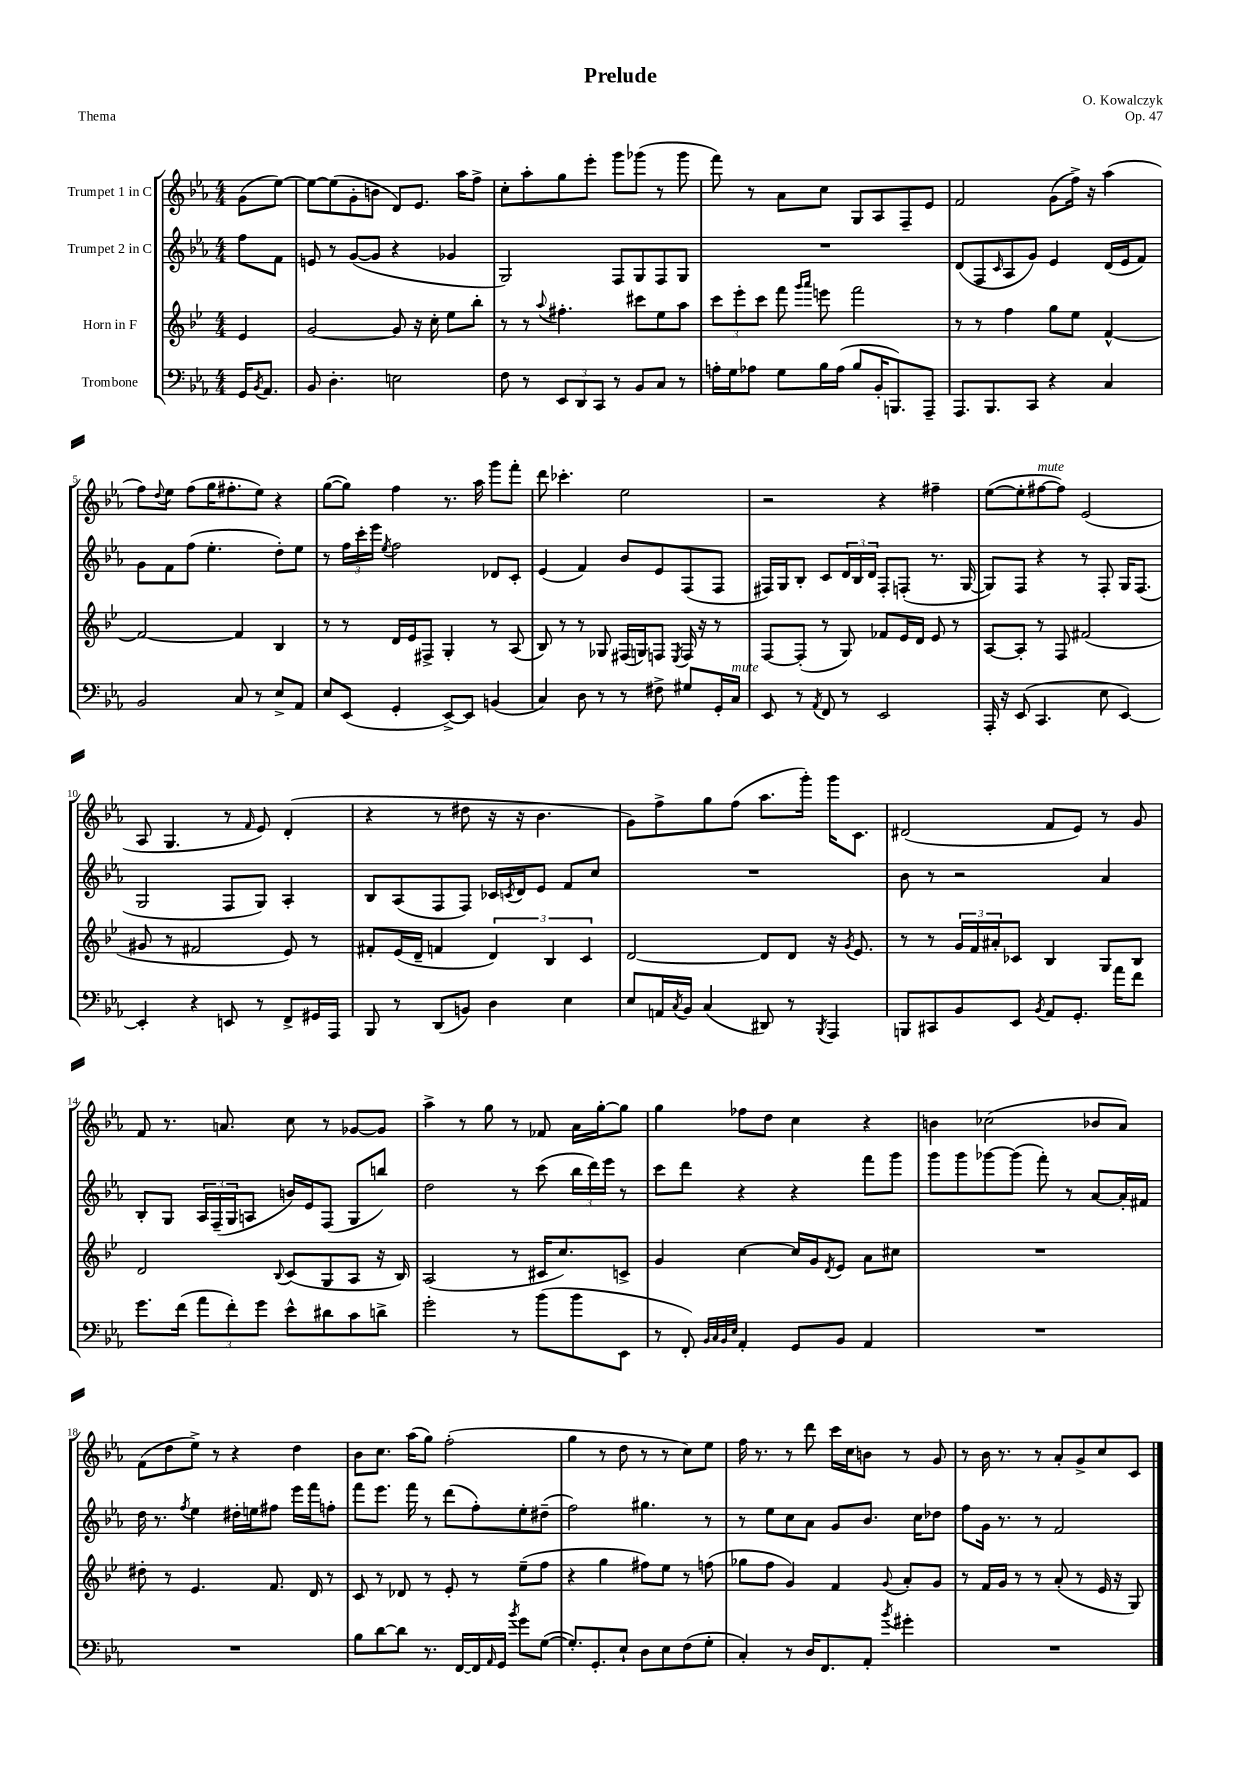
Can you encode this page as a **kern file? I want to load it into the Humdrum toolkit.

**kern	**kern	**kern	**kern
*staff4	*staff3	*staff2	*staff1
*clefF4	*clefG2	*clefG2	*clefG2
*k[b-e-a-]	*k[b-e-]	*k[b-e-a-]	*k[b-e-a-]
*M4/4	*M4/4	*M4/4	*M4/4
16GG	4e-	8ff	(8g
8qBB-	.	.	.
8.AA-	.	.	.
.	.	8f	[8ee-)
=	=	=	=
8BB-	[2g	8e	8ee-_
4.D'	.	8r	(8ee-]
.	.	([8g	8g'
.	.	8g]	8b
2E	8g]	4r	8d)
.	16r	.	8.e-
.	16cc'	.	.
.	8ee-	4g-	.
.	.	.	16aa-
.	8bb-'	.	8ff^
=	=	=	=
8F	8r	2G)	8cc'
8r	8r	.	8aa-'
.	8qqaa	.	.
12EE-	4.ff#'	.	8gg
12DD	.	.	.
.	.	.	8eee-'
12CC	.	.	.
8r	.	8F	8ggg
8BB-	8ccc#	8G	(8ggg-
8C	8ee-	8F	8r
8r	8aa	8G	8ggg-
=	=	=	=
16A'	12ccc	1r	8fff)
16G	.	.	.
.	12eee-'	.	.
8A-	.	.	8r
.	12ccc	.	.
8G	8fff	.	8a-
.	16qqggg	.	.
.	16qqaaa	.	.
16B-	8eee	.	8cc
(16A-	.	.	.
8B-	2fff	.	8G
16BB-'	.	.	8A-
8.BBB)	.	.	.
.	.	.	8F~
8AAA-~	.	.	8e-
=	=	=	=
8.AAA-	8r	(8d	2f
.	8r	8F	.
8.BBB-	.	.	.
.	.	16qqc	.
.	4ff	8A-	.
8CC	.	8g)	.
4r	8gg	4e-	(8g
.	8ee-	.	16ff^)
.	.	.	16r
4C	[4f^^	(16d	(4aa-
.	.	16e-	.
.	.	8f)	.
=	=	=	=
2BB-	2f_	8g	8ff)
.	.	.	8qqdd
.	.	8f	8ee-
.	.	(8ff	(8ff
.	.	4.ee-'	16gg
.	.	.	8.ff#'
8C	4f]	.	.
8r	.	.	8ee-)
8E-^	4B-	8dd')	4r
8AA-	.	8ee-	.
=	=	=	=
8E-	8r	8r	([8gg
(8EE-	8r	24ff	8gg])
.	.	24ccc'	.
.	.	24eee-	.
.	.	8qee-	.
4GG'	16d	2ff	4ff
.	16e-	.	.
.	8F#^	.	.
[8EE-^)	4G'	.	8.r
8EE-]	.	.	.
.	.	.	16aa-
(4BB	8r	8d-	8ggg
.	(8A	8c'	8fff'
=	=	=	=
4C)	8B-)	(4e-	8ddd
.	8r	.	4.ccc-'
8D	8r	4f)	.
8r	8G-	.	.
8r	(16F#	8b-	2ee-
.	16G)	.	.
8F#^	8F	8e-	.
.	8qE-	.	.
8G#	16F	(8F	.
.	16r	.	.
16GG'	8r	8F	.
16C	.	.	.
=	=	=	=
8EE-	[8F	16F#)	2r
.	.	16G	.
8r	(8F']	8B-'	.
8qAA-	.	.	.
8FF	8r	8c	.
8r	8G)	24d	.
.	.	24B-	.
.	.	24d	.
2EE-	8f-	8F#'	4r
.	16e-	(8F'	.
.	16d	.	.
.	8e-	8.r	4ff#~
.	8r	.	.
.	.	[16G	.
=	=	=	=
16AAA-'	[8A	8G])	([8ee-
16r	.	.	.
(8EE-	8A']	8F	8ee-']
4.CC	8r	4r	[8ff#
.	8F	.	8ff#])
.	(2f#	8r	(2e-
8E-	.	8F'	.
[4EE-)	.	16G	.
.	.	(8.F	.
=	=	=	=
4EE-']	8g#	2G	8A-
.	8r	.	4.G
4r	2f#	.	.
8EE	.	8F	8r
.	.	.	16qqf
8r	.	8G)	8e-)
8FF^	8e-)	4A-'	(4d'
16GG#	8r	.	.
16AAA-	.	.	.
=	=	=	=
8BBB-	8f#'	8B-	4r
8r	(16e-	(8A-	.
.	16d~	.	.
(8DD	4f	8F	8r
8BB)	.	8F)	8dd#
4D	6d)	16c-	16r
.	.	8qc	.
.	.	16d	16r
.	.	8e-	4.b-
.	6B-	.	.
4E-	.	8f	.
.	6c	.	.
.	.	8cc	.
=	=	=	=
8E-	[2d	1r	8g)
16AA	.	.	8ff^
8qC	.	.	.
16BB-	.	.	.
(4C	.	.	8gg
.	.	.	(8ff
8DD#)	8d]	.	8.aa-
8r	8d	.	.
.	.	.	16ggg')
8qBBB-	.	.	.
4AAA-	16r	.	16ggg
.	8qg	.	.
.	8.e-	.	8.c
=	=	=	=
8BBB	8r	8b-	(2d#
8CC#	8r	8r	.
8BB-	24g	2r	.
.	24f	.	.
.	24a#'	.	.
8EE-	8c-	.	.
8qBB-	.	.	.
8AA-	4B-	.	8f
8.GG'	.	.	8e-)
.	8G	4a-	8r
16a-	.	.	.
8f	8B-	.	8g
=	=	=	=
8.g	2d	8B-'	8f
.	.	8G	8.r
(16f	.	.	.
12a-	.	24A-	.
.	.	(24F~	.
.	.	.	8.a
12f')	.	24G	.
.	.	8A	.
12g	.	.	.
.	8qqB-	.	.
8e-^^	(8c	16b)	8cc
.	.	16e-	.
8d#	8G	(8F	8r
8c	8A	8G	[8g-
8d^	16r	8bb)	8g-]
.	16B-)	.	.
=	=	=	=
2g'	(2A	2dd	4aa-^
.	.	.	8r
.	.	.	8gg
8r	8r	8r	8r
(8b-	16c#	(8ccc	8f-
.	8.cc)	.	.
8b-	.	24bb-	16a-
.	.	24ddd)	.
.	.	.	[16gg'
.	.	24eee-	.
8EE-	8c^	8r	8gg]
=	=	=	=
8r	4g	8ccc	4gg
8FF')	.	8ddd	.
32qqBB-	.	.	.
32qqC	.	.	.
32qqBB-	.	.	.
32qqE-	.	.	.
4AA-'	[4cc	4r	8ff-
.	.	.	8dd
8GG	16cc]	4r	4cc
.	16g	.	.
.	8qd	.	.
8BB-	8e-	.	.
4AA-	8a	8fff	4r
.	8cc#	8ggg	.
=	=	=	=
1r	1r	8ggg	4b
.	.	8ggg	.
.	.	[8ggg-	(2cc-
.	.	(8ggg-]	.
.	.	8fff')	.
.	.	8r	.
.	.	[8a-	8b-
.	.	16a-']	8a-)
.	.	16f#	.
=	=	=	=
1r	8dd#'	16dd	(8f
.	.	8.r	.
.	8r	.	8dd
.	.	8qff	.
.	4.e-	4ee-	8ee-^)
.	.	.	8r
.	.	16dd#'	4r
.	.	16ee	.
.	8.f	8ff#	.
.	.	16eee-	4dd
.	16d	16fff	.
.	8r	8ff'	.
=	=	=	=
8B-	8c	8fff	8b-
[8d	8r	8.eee-	8.cc
8d]	8d-	.	.
.	.	16fff	(16aa-
8.r	8r	8r	8gg)
.	8e-'	(8ddd	(2ff'
[16FF	.	.	.
16FF]	8r	8ff')	.
16qqAA-	.	.	.
16GG	.	.	.
8qb-	.	.	.
8g	(8ee-~	8ee-'	.
([8G	8ff	(8dd#~	.
=	=	=	=
8.G'])	4r	2ff)	4gg
8.GG'	.	.	.
.	4gg	.	8r
8E-`	.	.	8dd
8D	8ff#)	4.gg#	8r
8E-	8ee-	.	8r
(8F	8r	.	8cc)
8G'	(8ff	8r	8ee-
=	=	=	=
4C')	8gg-	8r	16ff
.	.	.	8.r
.	8ff	8ee-	.
8r	4g)	8cc	8r
16D	.	8a-	8ddd
8.FF	.	.	.
.	4f	8g	16ccc
.	.	.	16cc
8AA-'	.	8.b-	8b
8qb-	8qqg	.	.
4g#'	8a'	.	8r
.	.	16cc	.
.	8g	8dd-	8g
=	=	=	=
1r	8r	8ff	8r
.	16f	16g	16b-
.	16g	8.r	8.r
.	8r	.	.
.	8r	8r	8r
.	(8a'	2f	8a-'
.	8r	.	8g^
.	16e-	.	8cc
.	16r	.	.
.	8G)	.	8c
==	==	==	==
*-	*-	*-	*-
